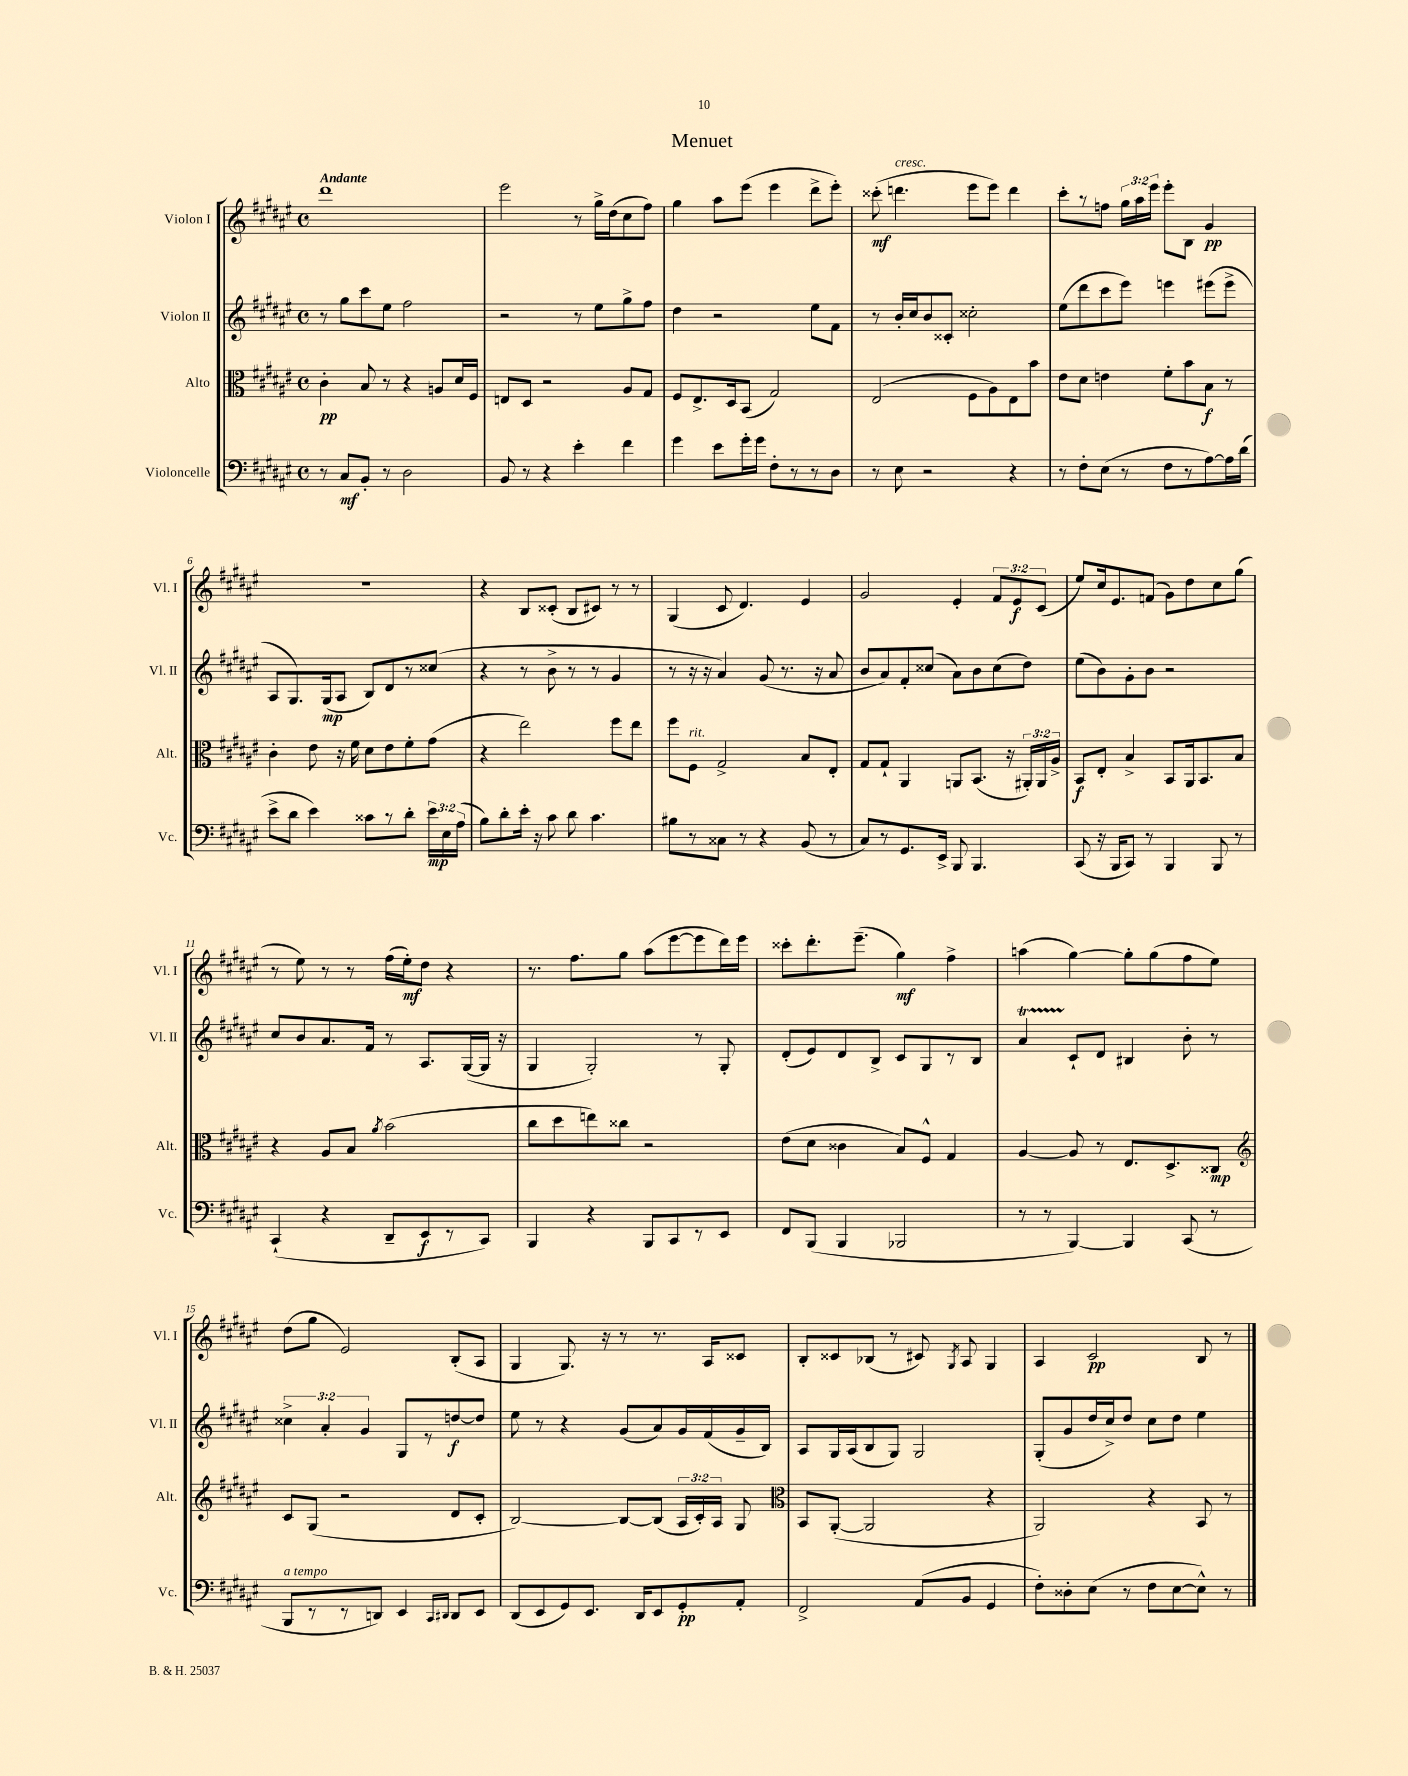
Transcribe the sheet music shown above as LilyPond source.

\header { title = "Menuet" }
<<
\new StaffGroup <<
\new Staff = "s0" \with { instrumentName = "Violon I" shortInstrumentName = "Vl. I" } {
    \clef treble \key fis \major \defaultTimeSignature \time 4/4 \override Staff.TupletNumber.text = #tuplet-number::calc-fraction-text \tempo "Andante"
    \autoBeamOff dis'''1 |
    eis'''2 r8 gis''16[-> dis''16( cis''8 fis''8]) |
    gis''4 ais''8[ eis'''8]( eis'''4 dis'''8[-> eis'''8]-.) |
    cisis'''8-.\mf( d'''4.^\markup { \italic "cresc." } eis'''8[ eis'''8]) d'''4 |
    cis'''8[-. r8 f''8] \tuplet 3/2 { gis''16[ ais''16 eis'''16] } eis'''8[-. b8] gis'4\pp |
    R1 |
    r4 b8[ cisis'8]-.( b8[ cis'8]) r8 r8 |
    gis4( cis'8 dis'4.) eis'4 |
    gis'2 eis'4-. \tuplet 3/2 { fis'8[ eis'8\f cis'8]( } |
    eis''8[) cis''16 eis'8. f'8]( gis'8[) dis''8 cis''8 gis''8]( |
    r8 eis''8) r8 r8 fis''16[( eis''16-.\mf) dis''8] r4 |
    r8. fis''8.[ gis''8] ais''8[( eis'''8~ eis'''8 dis'''16) eis'''16] |
    cisis'''8[-. dis'''8.-. eis'''8.]--( gis''4\mf) fis''4-> |
    a''4( gis''4~) gis''8[-. gis''8( fis''8 eis''8]) |
    dis''8[( gis''8] eis'2) b8[-.( ais8] |
    gis4 gis8.) r16 r8 r8. ais16[ cisis'8] |
    b8[-. cisis'8 bes8]( r8 cis'8) \acciaccatura { gis8 } ais8 gis4 |
    ais4 cis'2\pp b8 r8 \bar "|." |
}
\new Staff = "s1" \with { instrumentName = "Violon II" shortInstrumentName = "Vl. II" } {
    \clef treble \key fis \major \defaultTimeSignature \time 4/4 \override Staff.TupletNumber.text = #tuplet-number::calc-fraction-text
    \autoBeamOff r8 gis''8[ cis'''8 eis''8] fis''2 |
    r2 r8 eis''8[ gis''8-> fis''8] |
    dis''4 r2 eis''8[ fis'8] |
    r8 b'16[-. cis''16 b'8 cisis'8]-. cisis''2-. |
    eis''8[( dis'''8 cis'''8 eis'''8]) e'''4 eis'''8[( eis'''8]-> |
    ais8[ gis8.) gis16\mp( ais8] b8[) dis'8 r8 cisis''8]( |
    r4 r8 b'8-> r8 r8 gis'4 |
    r8 r16 r16 ais'4) gis'8( r8. r16 ais'8 |
    b'8[ ais'8) fis'8-. cisis''8]( ais'8[) b'8 cisis''8( dis''8]) |
    eis''8[( b'8) gis'8-. b'8] r2 |
    cis''8[ b'8 ais'8. fis'16] r8 ais8.[ gis16~( gis16] r16 |
    gis4 gis2-.) r8 gis8-. |
    dis'8[-.( eis'8) dis'8 b8]-> cis'8[ gis8 r8 b8] |
    ais'4\startTrillSpan cis'8[-!\stopTrillSpan dis'8] bis4 b'8-. r8 |
    \tuplet 3/2 { cisis''4-> ais'4-. gis'4 } gis8[ r8 d''8~\f d''8] |
    eis''8 r8 r4 gis'8[( ais'8) gis'16 fis'16( gis'16-- b16]) |
    ais8[ gis16 ais16( b8 gis8]) gis2 |
    gis8[-.( gis'8 dis''16 cis''16->) dis''8] cis''8[ dis''8] eis''4 \bar "|." |
}
\new Staff = "s2" \with { instrumentName = "Alto" shortInstrumentName = "Alt." } {
    \clef alto \key fis \major \defaultTimeSignature \time 4/4 \override Staff.TupletNumber.text = #tuplet-number::calc-fraction-text
    \autoBeamOff cis'4-.\pp b8 r8 r4 a8[ dis'16 fis16] |
    e8[ dis8] r2 ais8[ gis8] |
    fis8[ eis8.-> dis16 b,8]( gis2) |
    eis2( fis8[ ais8) eis8 b'8] |
    eis'8[ dis'8] e'4 fis'8[-. b'8 b8]\f r8 |
    cis'4-. eis'8 r16 fis'16 dis'8[ eis'8 fis'8-. gis'8]( |
    r4 eis''2) fis''8[ eis''8] |
    fis''8[ fis8]^\markup { \italic "rit." } gis2-> b8[ eis8]-. |
    gis8[ gis8]-! ais,4 a,8[ b,8.]( r16 \tuplet 3/2 { ais,16[-.) ais,16 ais16]-> } |
    b,8[\f eis8]-. b4-> b,8[ ais,16 b,8. b8] |
    r4 ais8[ b8] \acciaccatura { ais'8 } b'2( |
    cis''8[ dis''8 e''8) cisis''8] r2 |
    eis'8[( dis'8] cisis'4 b8[) fis8]-^ gis4 |
    ais4~ ais8 r8 eis8.[ dis8.-> cisis8]\mp |
    \clef treble cis'8[ gis8]( r2 dis'8[ cis'8]-. |
    b2~) b8[~ b8]( \tuplet 3/2 { ais16[ cis'16-.) ais16] } gis8 |
    \clef alto b,8[ ais,8]~-.( ais,2 r4 |
    ais,2) r4 b,8 r8 \bar "|." |
}
\new Staff = "s3" \with { instrumentName = "Violoncelle" shortInstrumentName = "Vc." } {
    \clef bass \key fis \major \defaultTimeSignature \time 4/4 \override Staff.TupletNumber.text = #tuplet-number::calc-fraction-text
    \autoBeamOff r8 cis8[\mf b,8]-. r8 dis2 |
    b,8 r8 r4 eis'4-. fis'4 |
    gis'4 eis'8[ gis'16-. gis'16] fis8[-. r8 r8 dis8] |
    r8 eis8 r2 r4 |
    r8 fis8[-. eis8]( r8 fis8[ r8 ais8~) ais16 dis'16]( |
    eis'8[-> dis'8] eis'4) cisis'8[ r8 dis'8]-. \tuplet 3/2 { eis'16[\mp eis16 ais16]( } |
    b8[) dis'8-. eis'16]-. r16 cis'8 dis'8 cis'4. |
    bis8[ r8 cisis8] r8 r4 b,8( r8 |
    cis8[) r8 gis,8. eis,16]-> b,,8 b,,4. |
    cis,8( r16 b,,16[ cis,8]) r8 b,,4 b,,8 r8 |
    cis,4-!( r4 dis,8[-- eis,8\f r8 cis,8]) |
    b,,4 r4 b,,8[ cis,8 r8 eis,8] |
    fis,8[ b,,8]( b,,4 bes,,2 |
    r8 r8 b,,4~) b,,4 cis,8( r8 |
    b,,8[^\markup { \italic "a tempo" } r8 r8 d,8]) eis,4 \grace { cis,16[ dis,16] } dis,8[ eis,8] |
    dis,8[( eis,8 gis,8) eis,8.] dis,16[ eis,8 gis,8-.\pp ais,8]-. |
    fis,2-> ais,8[( b,8] gis,4 |
    fis8[-.) disis8-. eis8]( r8 fis8[ eis8~ eis8]-^) r8 \bar "|." |
}
>>
>>
